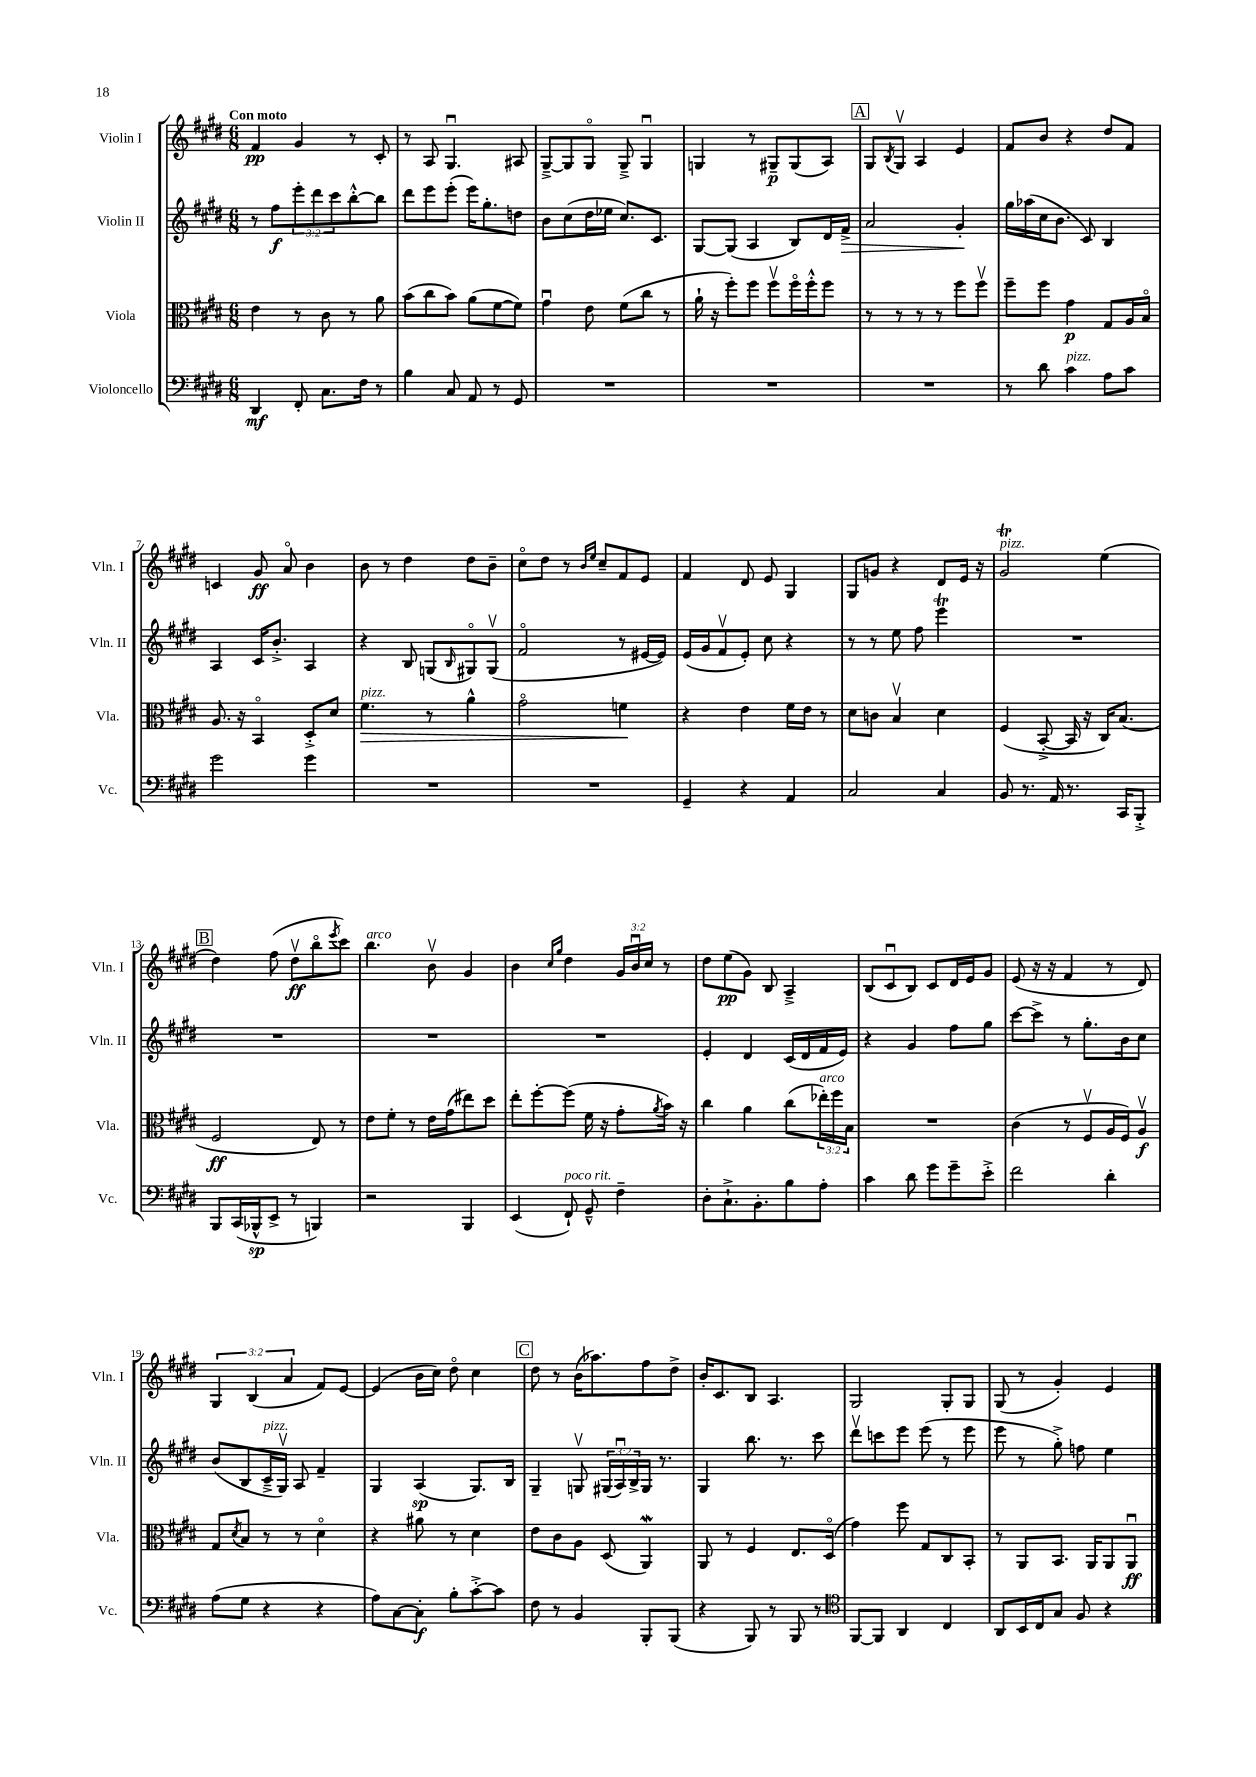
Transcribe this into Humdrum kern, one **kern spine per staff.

**kern	**kern	**kern	**kern
*staff4	*staff3	*staff2	*staff1
*clefF4	*clefC3	*clefG2	*clefG2
*k[f#c#g#d#]	*k[f#c#g#d#]	*k[f#c#g#d#]	*k[f#c#g#d#]
*M6/8	*M6/8	*M6/8	*M6/8
4DD#/	4e\	8r	4f#/
.	.	8ff#\L	.
8FF#'/	8r	12eee'\	4g#/
.	.	12ddd#\	.
8.C#\L	8c#\	.	.
.	.	12ccc#\	.
.	8r	[8bb'^^\	8r
16F#\Jk	.	.	.
8r	8a\	8bb\]J	8c#'/
=	=	=	=
4B\	(8b\L	8ddd#\L	8r
.	8cc#\	8eee\	8A/
8C#/	8b\J)	(8eee'\J	4.G#u/
8AA/	(8a\L	16eee\LK)	.
.	.	8.gg#'\	.
8r	[8f#\	.	.
8GG#/	8f#\]J)	8dd\J	8A#/
=	=	=	=
2.r	4g#u\	8b\L	[8G#~^/L
.	.	(8cc#\	8G#/]
.	8e\	16dd#\L	8G#o/J
.	.	16ee-\JJ	.
.	(8f#\L	8.cc#/L)	8G#~^/
.	8cc#\J	.	4G#u/
.	.	8.c#/J	.
.	8r	.	.
=	=	=	=
2.r	16a`\	[8G#/L	4G/
.	16r	.	.
.	8ff#'\L)	(8G#/]J	.
.	8ff#\J	4A/	8r
.	8ff#v\L	.	8G#~/L
.	16ff#o\L	8B/L)	(8G#/
.	16ff#'^^\J	.	.
.	8ff#\J	16d#/L	8A/J)
.	.	16f#^/JJ	.
=	=	=	=
2.r	8r	2a/	8G#/L
.	.	.	8qB/
.	8r	.	8G#v/J
.	8r	.	4A/
.	8r	.	.
.	8ff#\L	4g#'/	4e/
.	8ff#v\J	.	.
=	=	=	=
8r	8ff#~\L	16gg#\LL	8f#/L
.	.	(16aa-\	.
8d#\	8ff#\J	16cc#\J	8b/J
.	.	8.b\J	.
4c#\	4g#\	.	4r
.	.	8c#/)	.
8A\L	8G#/L	4B/	8dd#/L
8c#\J	16A/L	.	8f#/J
.	16Bo/JJ	.	.
=	=	=	=
2g#\	8.A/	4A/	4c/
.	16r	.	.
.	4BBo/	16c#/LK	8g#/
.	.	8.b'^/J	.
.	.	.	8ao/
4g#\	8D#'^/L	4A/	4b\
.	8d#/J	.	.
=	=	=	=
2.r	4.f#\	4r	8b\
.	.	.	8r
.	.	8B/	4dd#\
.	8r	(8G/L	.
.	.	16qqB/	.
.	4a^^\	8G#o/)	8dd#\L
.	.	(8G#v/J	8b~\J
=	=	=	=
2.r	2g#o\	2f#o/	8cc#o\L
.	.	.	8dd#\J
.	.	.	8r
.	.	.	16qqb/LL
.	.	.	16qqee/JJ
.	.	.	8cc#~/L
.	4f\	8r	8f#/
.	.	[16e#/LL	8e/J
.	.	16e#/]JJ)	.
=	=	=	=
4GG#~/	4r	(16e/LL	4f#/
.	.	16g#/J	.
.	.	8f#v/	.
4r	4e\	8e'/J)	8d#/
.	.	8cc#\	8e/
4AA/	16f#\LL	4r	4G#/
.	16e\JJ	.	.
.	8r	.	.
=	=	=	=
2C#/	8d#\L	8r	8G#/L
.	8c\J	8r	8g/J
.	4Bv/	8ee\	4r
.	.	8ff#\	.
4C#/	4d#\	4eee\	8d#/L
.	.	.	16e/Jk
.	.	.	16r
=	=	=	=
8BB/	(4F#/	2.r	2g#/
8.r	.	.	.
.	[8BB'^/	.	.
16AA/	.	.	.
8.r	16BB/]	.	.
.	16r	.	.
.	16C#/LK)	.	(4ee\
16CC#/LK	(8.B/J	.	.
8BBB'^/J	.	.	.
=	=	=	=
8BBB/L	2F#/	2.r	4dd#\)
(16CC#/L	.	.	.
16BBB-^^/J	.	.	.
8EE^/J	.	.	(8ff#\
8r	.	.	8dd#v\L
4BBB/)	8E/)	.	8bbo\
.	.	.	8qeee/
.	8r	.	8ccc#\J)
=	=	=	=
2r	8e\L	2.r	4.bb\
.	8f#'\J	.	.
.	8r	.	.
.	16e\LL	.	8bv\
.	(16g#\J	.	.
4BBB/	8ee#\)	.	4g#/
.	8dd#\J	.	.
=	=	=	=
(4EE/	8ee'\L	2.r	4b\
.	[8ff#'\	.	.
.	.	.	16qqcc#/LL
.	.	.	16qqgg#/JJ
8FF#`/)	(8ff#\]J	.	4dd#\
8GG#~^^/	16f#\	.	.
.	16r	.	.
4F#~\	8g#'\L	.	24g#/LL
.	.	.	24bu/
.	.	.	24cc#/JJ
.	8qa/	.	.
.	16b\Jk)	.	8r
.	16r	.	.
=	=	=	=
8D#'\L	4cc#\	4e'/	8dd#\L
8.C#`^\	.	.	(8ee\
.	4a\	4d#/	8g#\J)
8.BB'\	.	.	.
.	.	.	8B/
8B\	(8cc#\L	(16c#/LL	4A~^/
.	.	16d#/	.
8A'\J	24ee-'\L)	16f#/	.
.	24ff#\	.	.
.	.	16e/JJ)	.
.	24B\JJ	.	.
=	=	=	=
4c#\	2.r	4r	(8B/L
.	.	.	8c#u/
8d#\	.	4g#/	8B/J)
8g#\L	.	.	8c#/L
8g#~\	.	8ff#\L	16d#/L
.	.	.	16e/J
8e'^\J	.	8gg#\J	8g#/J
=	=	=	=
2f#\	(4c#\	[8ccc#\L	(8e/
.	.	8ccc#^\]J	16r
.	.	.	16r
.	8r	8r	4f#/
.	8F#v/L	8.gg#'\L	.
4d#'\	16A/L	.	8r
.	16F#/J)	16b\k	.
.	8Av/J	8cc#\J	8d#/)
=	=	=	=
(8A\L	8G#/L	(8b/L	6G#/
.	8qd#/	.	.
8G#\J	8B/J	8B/	.
.	.	.	(6B/
4r	8r	16c#~^/L	.
.	.	16G#v/JJ)	.
.	.	.	6a/
.	8r	8A/	.
4r	4d#o\	4f#~/	8f#/L)
.	.	.	[8e/J
=	=	=	=
8A\L)	4r	4G#/	(4e/]
[8C#\	.	.	.
8C#'\]J	8a#\	(4A/	16b\LL
.	.	.	16cc#\JJ)
8B'\L	8r	.	8dd#o\
[8c#'^\	4d#\	8.G#/L)	4cc#\
8c#\]J	.	.	.
.	.	16B/Jk	.
=	=	=	=
8F#\	8e\L	4G#~/	8dd#\
8r	8c#\	.	8r
4BB/	8A\J	8Gv/	(16b\LK
.	.	.	8.aa-\)
.	(8D#/	(24G#/LL	.
.	.	24Au/)	.
.	.	24B^/	.
8BBB'/L	4AA/)	16G#/JJ	8ff#\
.	.	8.r	.
(8BBB/J	.	.	8dd#^\J
=	=	=	=
4r	8AA/	4G#/	16b'/LK
.	.	.	8.c#/
.	8r	.	.
8BBB/)	4F#/	8.bb\	8B/J
8r	.	.	4.A/
.	.	8.r	.
8BBB/	8.E/L	.	.
8r	.	8ccc#\	.
.	(16D#o/Jk	.	.
=	=	=	=
*clefC4	*	*	*
[8FF#/L	4g#\)	8ddd#v\L	2G#/
8FF#/]J	.	8ccc\	.
4AA/	8ff#\	8eee\J	.
.	8G#/L	(8eee\	.
4C#/	8C#/	8r	8G#'/L
.	8BB'/J	8eee\	8G#/J
=	=	=	=
8AA/L	8r	8eee\	(8G#/
16BB/L	8AA/L	8r	8r
16C#/J	.	.	.
8G#/J	8.BB/J	8gg#'^\)	4g#'/)
8F#/	.	8ff\	.
.	16AA/LK	.	.
4r	8AA/	4ee\	4e/
.	8AAu/J	.	.
==	==	==	==
*-	*-	*-	*-
